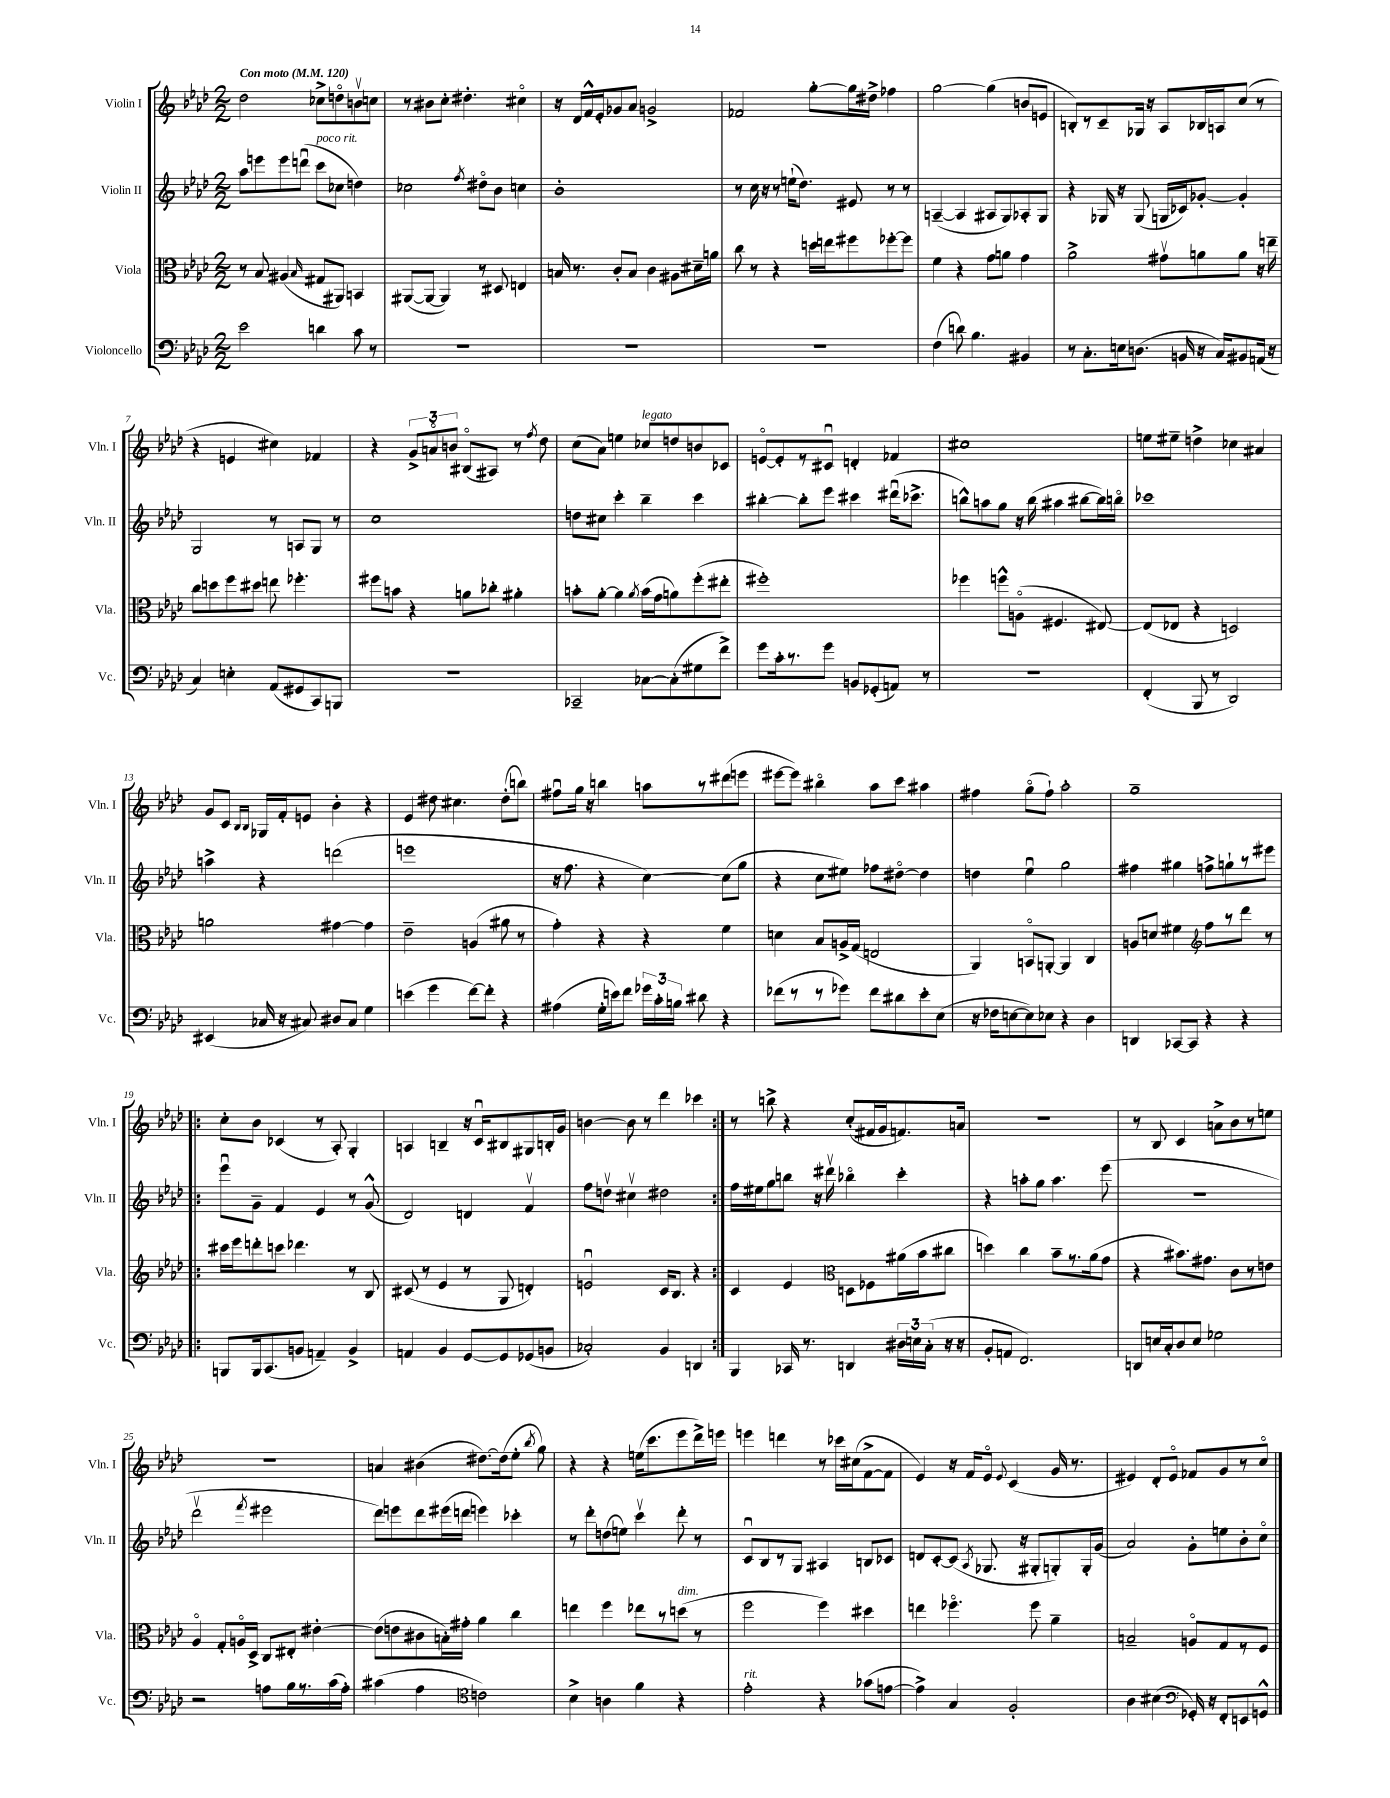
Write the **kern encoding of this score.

**kern	**kern	**kern	**kern
*staff4	*staff3	*staff2	*staff1
*clefF4	*clefC3	*clefG2	*clefG2
*k[b-e-a-d-]	*k[b-e-a-d-]	*k[b-e-a-d-]	*k[b-e-a-d-]
*M2/2	*M2/2	*M2/2	*M2/2
*MM120	*MM120	*MM120	*MM120
2e-	8r	8aa-	2dd-
.	8B-	8eee	.
.	(4A#	8eee	.
.	.	(8dddu	.
.	16qqB-	.	.
4d	8G#	8ccc	8cc-^
.	8AA#)	8cc-	8ddo
8c	4BB	4dd)	8bv
8r	.	.	8cc
=	=	=	=
1r	([8AA#	2cc-	8r
.	8AA#_	.	8b#
.	4AA#])	.	8cc'
.	.	.	4.dd#'
.	.	8qff	.
.	8r	8dd#o	.
.	8D#	8b-	.
.	4E	4cc	4cc#o
=	=	=	=
1r	16B	1b-'	16r
.	8.r	.	16d-
.	.	.	16f^^
.	.	.	16e-'
.	8c'	.	8g-
.	8B	.	8a-
.	4c	.	2g^
.	8A#	.	.
.	16d#~	.	.
.	16a	.	.
=	=	=	=
1r	8cc	8r	2f-
.	8r	16cc	.
.	.	16r	.
.	4r	8r	.
.	.	(16ee`	.
.	.	8.dd-)	.
.	16dd	.	[8gg'
.	16ee	.	.
.	8ff#	8e#	16gg]
.	.	.	16dd#^
.	[8ff-'	8r	4ff-
.	8ff-]	8r	.
=	=	=	=
(4F	4f	([4A~	[2gg
8d)	4r	4A]	.
4.B-	.	.	.
.	8g	8A#	(4gg]
.	8a	8G)	.
4BB#	4g	8A-'	8b
.	.	8G	8e
=	=	=	=
8r	2a-^	4r	8B')
8.C'	.	.	8r
.	.	16G-	8c~
16E	.	16r	.
(8.D	.	(8G-	16G-
.	.	.	16r
.	8g#v	16G	8A-
16BB	.	16c-)	.
16r	8a	[8g-'	16B-
16C)	.	.	16A
8BB#	8a	4g-']	(8cc
(16AA	16r	.	8r
16r	16ee~	.	.
=	=	=	=
4C)	8cc	2G	4r
.	8dd	.	.
4E'	8ff	.	4e
.	8dd#	.	.
(8AA-	8ee	8r	4cc#)
8GG#	4.ff-'	8A	.
8CC)	.	8G	4f-
8BBB	.	8r	.
=	=	=	=
1r	8ff#	1cc	4r
.	8b	.	.
.	4r	.	12g^
.	.	.	12ao
.	.	.	12b
.	8a	.	(8B#o
.	8cc-'	.	8A#)
.	4a#'	.	8r
.	.	.	8qff
.	.	.	8dd-
=	=	=	=
2CC-~	8b'	8dd	(8cc
.	[8a-'	8cc#	8a-)
.	4a-]	4ccc'	4ee
.	8qa-	.	.
[8C-	(16b	4bb-~	8cc-
.	16g	.	.
(8C-']	8a)	.	8dd
8G#	(8ff'	4ccc	8b
8f^)	8ee#'	.	8c-
=	=	=	=
8g	1ff#')	[4bb#'	[8eo
16c'	.	.	8e']
8.r	.	.	.
.	.	8bb#']	8r
8g	.	8eee-	8c#u
8BB	.	4ccc#	4d'
(8GG-'	.	.	.
8AA)	.	(16ddd#u	4f-
.	.	8.ccc-^	.
8r	.	.	.
=	=	=	=
1r	4ff-	8bb^^)	1cc#
.	.	8aa	.
.	8ff^^	8gg	.
.	(8Ao	16r	.
.	.	(16bb	.
.	4.F#	4aa#	.
.	.	[8bb#	.
.	[8E#)	16bb#])	.
.	.	16bbo	.
=	=	=	=
(4FF'	(8E#]	1ccc-	8ee
.	8E-	.	8ee#~
8BBB-	4r	.	4dd^
8r	.	.	.
2DD-)	2D)	.	4cc-
.	.	.	4a#
=	=	=	=
(4EE#	2a	4aa^	8g
.	.	.	8c
.	.	.	16qqB-
.	.	.	16qqB-
16C-	.	4r	16G-
16r	.	.	16f'
8C#)	.	.	8e
8D#	[4g#	(2ddd	4b-'
8C#	.	.	.
4G	4g#]	.	4r
=	=	=	=
(4e	2e-~	1eee	4e-
4g	.	.	8dd#
.	.	.	4.cc#
[8f)	(4A	.	.
8f']	.	.	.
4r	8a#	.	(8dd#'
.	8r	.	8bb)
=	=	=	=
(4A#	4g')	16r	8ff#u
.	.	8.ff	.
.	.	.	16gg
.	.	.	16r
16G'	4r	4r	4bb
16e)	.	.	.
8f	.	.	.
24g-	4r	[4cc)	8aa
24c'	.	.	.
24B	.	.	.
8d#	.	.	8r
4r	4f	(8cc]	(8ddd#
.	.	8gg	8eee
=	=	=	=
(8f-	4d	4r	[8eee#
8r	.	.	8eee#])
8r	8B-	8cc	4bb#o
8g-)	16A^	8ee#)	.
.	(16G	.	.
8f-	2E	8ff-	8aa-
8d#	.	[8dd#o	8ccc
8e-'	.	4dd#]	4aa#
(8E-	.	.	.
=	=	=	=
16r	4AA-)	4dd	4ff#
16F-	.	.	.
[8E	.	.	.
8E])	8BBo	4ee-u	(8ggo
8E-	[8AA'	.	8ff#`)
4r	4AA]	2gg	2aa-'
4D-	4C	.	.
=	=	=	=
4DD	8A	4ff#	1gg~
.	8d	.	.
[8CC-	4f#	4gg#	.
8CC-]	.	.	.
*	*clefG2	*	*
4r	8ff	8ff^	.
.	8r	8gg`	.
4r	8ddd-	8r	.
.	8r	8eee#	.
=!|:	=!|:	=!|:	=!|:
8BBB	16ccc#	8eee-u	8cc'
.	16eee-	.	.
16BBB	8ddd'	8g~	8b-
(8.CC	.	.	.
.	8ccc	4f	(4c-
8BB	4.ddd-	.	.
4AA~)	.	4e-	8r
.	.	.	8A-')
4BB^	8r	8r	4G'
.	8B-	(8g^^	.
=	=	=	=
4AA	(8c#	2d-)	4A
.	8r	.	.
4BB-	4e-	.	4B~
[8GG	8r	4d	16r
.	.	.	16cu
8GG]	8G	.	8B#
(8GG-	4d')	4fv	8G#
8BB	.	.	16B'
.	.	.	16g
=	=	=	=
2C-')	2eu	8ff	[4b
.	.	8ddv	.
.	.	4cc#v	8b]
.	.	.	8r
4BB-	16c	2dd#	4ddd-
.	8.B-	.	.
4DD	4r	.	4ccc-
=:|!	=:|!	=:|!	=:|!
4BBB-	4c	16ff	8r
.	.	16ee#	.
.	.	8gg	8bb^
16CC-	4e-	8bb	4r
8.r	.	.	.
.	.	16r	.
.	.	16ddd#v	.
*	*clefC3	*	*
4DD	8D	4bb-o	(8cc'
.	8F-	.	16f#
.	.	.	16g
24D#	(16a#	4ccc'	8.f)
24E	.	.	.
.	16b-	.	.
(24C'	.	.	.
16r	8cc#	.	.
16r	.	.	16a
=	=	=	=
8BB-'	4dd)	4r	1r
8AA	.	.	.
2.FF)	4cc	8aa'	.
.	.	8gg	.
.	8b-~	4.aa	.
.	8.r	.	.
.	(16a-	.	.
.	8g	(8eee-	.
=	=	=	=
8DD	4r	1r	8r
16E	.	.	8B-
16C'	.	.	.
8D-	8.b#)	.	4c
8E	.	.	.
.	8.g#	.	.
2G-	.	.	8a^
.	8c	.	8b-
.	8r	.	8r
.	8e	.	8ee
=	=	=	=
2r	4A-o	2ddd-v	1r
.	8G'	.	.
.	16Ao	.	.
.	16D-^	.	.
.	.	8qfff	.
8A	8C	2eee#	.
16B-	8E#'	.	.
8.r	.	.	.
.	[4e#'	.	.
(16c	.	.	.
16A')	.	.	.
=	=	=	=
(4c#	(8e#]	8ddd-)	4a
.	8e	8eee	.
4A-	8c#	8ddd-	(4b#
.	16B')	(16eee#	.
.	16g#'	16ddd	.
*clefC4	*	*	*
2c)	4a-	4eee)	[8.dd#)
.	.	.	(16dd#]
.	4cc	4ccc-'	8ee-'
.	.	.	8qbb-
.	.	.	8gg)
=	=	=	=
4B-^	4ee	8r	4r
.	.	8ddd-'	.
4A	4ff	(8dd	4r
.	.	8ee)	.
4f	8ee-	4cccv	(16ee
.	.	.	8.ccc
.	8r	.	.
4r	(8dd	8ddd-'	8eee-
.	8r	8r	16ddd-^)
.	.	.	16eee
=	=	=	=
2e-'	2ff	8cu	4eee
.	.	8B-	.
.	.	8r	4ddd
.	.	8G	.
4r	4ff)	4A#	8r
.	.	.	16ccc-
.	.	.	(16cc#
(8g-	4dd#	8B	[8f^
[8e	.	8c-	8f]
=	=	=	=
4e^])	4ee	8d	4e-)
.	.	[8c'	.
4G	4.ff-o	(8c]	16r
.	.	.	16f
.	.	8qA-	.
.	.	8.G-	8e-o
.	.	.	8qqe-
2F'	.	.	(4c
.	.	16r	.
.	8ff-	8G#'	.
.	4a-~	8G')	16g
.	.	.	8.r
.	.	16G'	.
.	.	(16g	.
=	=	=	=
4A-	2B~	2a-)	4e#)
(4B#	.	.	8d-'
.	.	.	8e#o
*clefF4	*	*	*
16GG-')	8Ao	8g'	8f-
16r	.	.	.
8FF'	8G	8ee	8g
8EE	8r	8b-'	8r
8GG^^	8F	8cco	8cco
==	==	==	==
*-	*-	*-	*-
